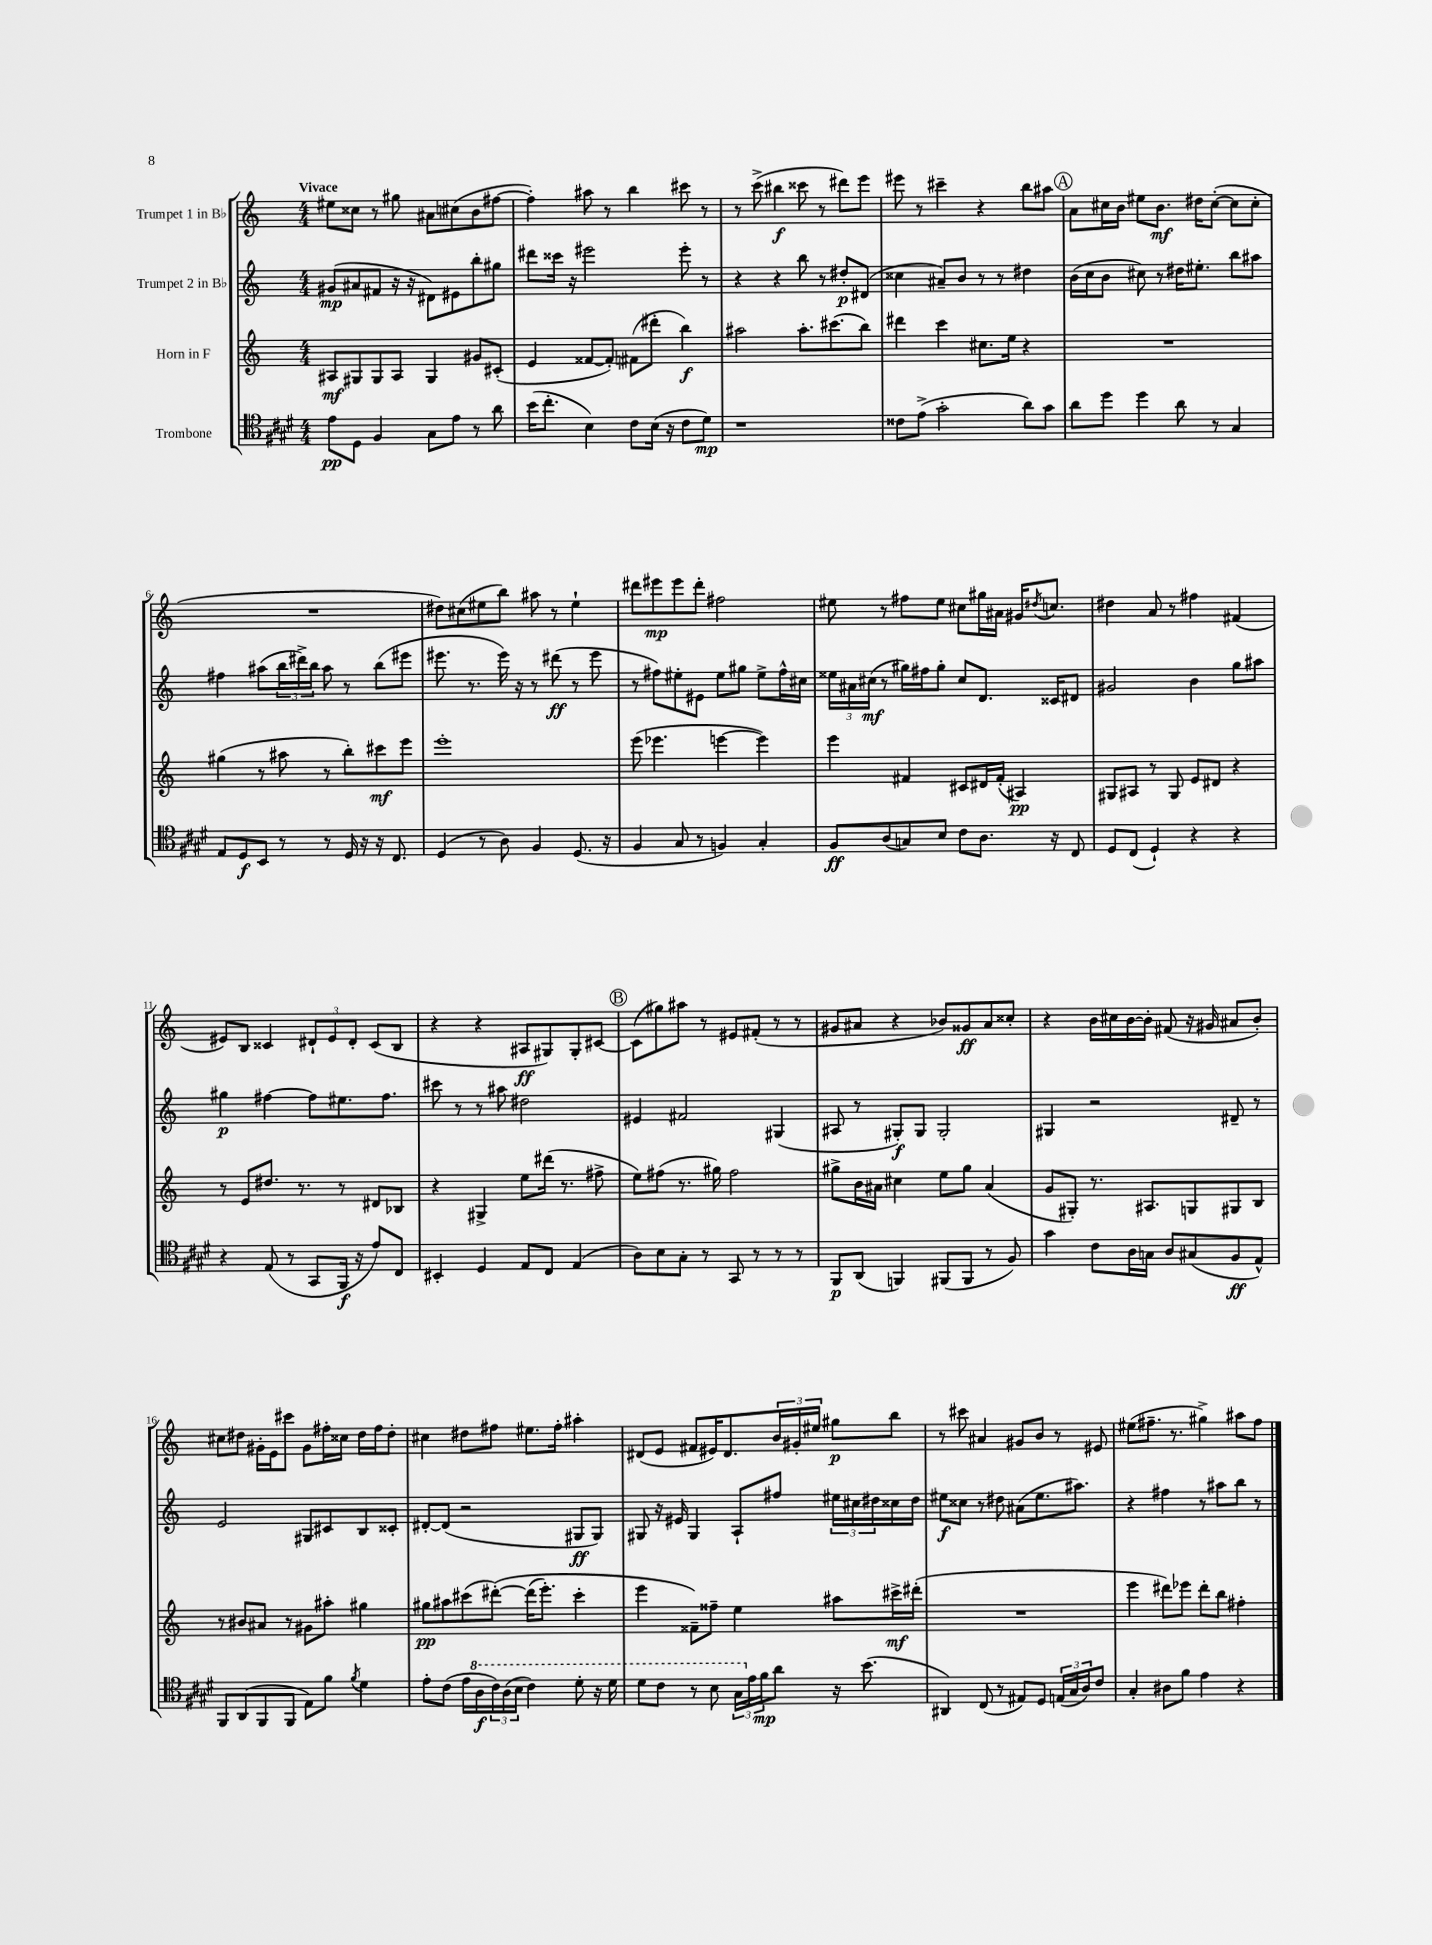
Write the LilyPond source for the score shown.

<<
\new StaffGroup <<
\new Staff = "s0" \with { instrumentName = "Trumpet 1 in Bb" } {
    \clef treble \key c \major \numericTimeSignature \time 4/4 \tempo "Vivace"
    eis''8 cisis''8 r8 gis''8 ais'8 cis''8( b'8 fis''8~ |
    fis''4-.) ais''8 r8 b''4 cis'''8 r8 |
    r8 c'''8->( bis''4\f cisis'''8 r8 dis'''8) e'''8 |
    eis'''8 r8 cis'''4-- r4 b''8 ais''8 |
    \mark \markup { \circle "A" } a'8 cis''16 b'16 eis''8 b'8.\mf dis''16 cis''8~-.( cis''8 cis''8-. |
    R1 |
    dis''8) cis''8( eis''8 b''8) ais''8 r8 eis''4-! |
    dis'''8 eis'''8\mp eis'''8 dis'''8-. fis''2 |
    eis''8 r8 fis''8 eis''8 cis''8 gis''16 ais'16 gis'16 \acciaccatura { dis''8 } c''8. |
    dis''4 a'8 r8 fis''4 fis'4( |
    eis'8) b8 cisis'4 \tuplet 3/2 { dis'8-! eis'8 dis'8-. } cisis'8( b8 |
    r4 r4 ais8\ff gis8) gis8-. cis'8~ |
    \mark \markup { \circle "B" } cis'8( gis''8) ais''8 r8 eis'8 fis'8-.( r8 r8 |
    gis'8 ais'8 r4 bes'8) gisis'8\ff ais'8 cisis''8-. |
    r4 b'16 cis''16 b'16~ b'16-. fis'8( r16 gis'16 ais'8 b'8-.) |
    cis''8 dis''8 gis'16-. e'16 cis'''8 gis'8 fis''16-. cisis''16 dis''16 fis''16 dis''8-. |
    cis''4 dis''8 fis''8 eis''8. fis''16-. ais''4-. |
    dis'8( e'8 fis'8 eis'16) dis'8. \tuplet 3/2 { b'16 gis'16-. eis''16 } gis''8\p b''8 |
    r8 cis'''8 ais'4 gis'8 b'8 r8 eis'8 |
    eis''8( fis''8.-- r8. gis''4->) ais''8 fis''8 \bar "|." |
}
\new Staff = "s1" \with { instrumentName = "Trumpet 2 in Bb" } {
    \clef treble \key c \major \numericTimeSignature \time 4/4
    gis'8\mp( ais'8 fis'8 r16 r16 dis'8) eis'8 b''8-. gis''8 |
    dis'''8 cisis'''16 r16 eis'''2 eis'''8-. r8 |
    r4 r4 b''8 r8 dis''8-.\p dis'8( |
    cisis''4 ais'8--) b'8 r8 r8 dis''4 |
    \mark \markup { \circle "A" } b'16( c''16 b'8 cis''8) r8 dis''16 eis''8.-. b''8 ais''8 |
    fis''4 ais''8( \tuplet 3/2 { b''16 dis'''16->) b''16 } ais''8 r8 b''8( eis'''8 |
    eis'''8. r8. eis'''16) r16 r8 dis'''8\ff( r8 eis'''8 |
    r8 fis''8) eis''8-. eis'8 eis''8 gis''8 eis''8-> fis''16-^ cis''16 |
    \tuplet 3/2 { eisis''16 ais'16 cis''16\mf( } r8 gis''16) fis''16 gis''8-. cis''8 d'8. cisis'16 dis'8 |
    gis'2 b'4 g''8 ais''8 |
    gis''4\p fis''4~ fis''8 eis''8. fis''8. |
    cis'''8 r8 r8 ais''8 dis''2 |
    \mark \markup { \circle "B" } eis'4 fis'2 gis4( |
    ais8 r8 gis8-.\f) gis8 gis2-. |
    gis4 r2 dis'8-- r8 |
    e'2 gis8 cis'8 b8 cisis'8-. |
    dis'8~-. dis'8( r2 gis8\ff gis8) |
    gis8 r16 eis'16 gis4 a8-! fis''8 \tuplet 3/2 { eis''16 cis''16 dis''16 } cisis''16 dis''16 |
    eis''8\f cisis''8 r8 dis''8 ais'8( eis''8. ais''8.) |
    r4 fis''4 r8 ais''8 b''8 r8 \bar "|." |
}
\new Staff = "s2" \with { instrumentName = "Horn in F" } {
    \clef treble \key c \major \numericTimeSignature \time 4/4
    ais8\mf gis8 gis8 ais8 gis4 gis'8 cis'8-.( |
    e'4 fisis'8~ fisis'8-.) fis'8( dis'''8-. b''4\f) |
    ais''2 ais''8.-. cis'''8.( b''8) |
    dis'''4 c'''4 cis''8. e''16 r4 |
    \mark \markup { \circle "A" } R1 |
    gis''4( r8 ais''8 r8 b''8-.) cis'''8\mf e'''8 |
    e'''1-. |
    e'''8( ees'''4. e'''4~ e'''4) |
    e'''4 fis'4 cis'8 dis'16 fis'16-.( ais4\pp) |
    gis8 ais8 r8 gis8 e'8 dis'8 r4 |
    r8 e'8 dis''8. r8. r8 dis'8 bes8 |
    r4 gis4-> e''8 dis'''16( r8. fis''8-> |
    \mark \markup { \circle "B" } e''8) fis''8( r8. gis''16) fis''2 |
    gis''8-> b'16 ais'16 cis''4 e''8 gis''8 ais'4( |
    g'8 gis8-.) r8. ais8. g8 gis8 b8 |
    r8 bis'8 ais'8 r8 gis'8 ais''8-. gis''4 |
    gis''8\pp ais''8 cis'''8( dis'''8~-.)\( dis'''16( e'''8.-.) cis'''4-. |
    e'''4 fisis'8--\) fisis''8-- e''4 ais''8 cis'''16->\mf dis'''16-.( |
    R1 |
    e'''4 dis'''8) ees'''8 dis'''8-. b''8 fis''4-. \bar "|." |
}
\new Staff = "s3" \with { instrumentName = "Trombone" } {
    \clef tenor \key e \major \numericTimeSignature \time 4/4
    e'8\pp dis8 fis4 gis8 e'8 r8 a'8 |
    b'16( cis''8.-. b4) cis'8 b16( r16 cis'8 dis'8\mp) |
    r1 |
    cisis'8 e'8->( gis'2-. a'8) gis'8 |
    \mark \markup { \circle "A" } a'8 dis''8 dis''4 a'8 r8 gis4 |
    e8 dis8\f b,8 r8 r8 dis16 r16 r16 cis8. |
    dis4( r8 a8) fis4 dis8.( r16 |
    fis4 gis8 r8 f4) gis4-. |
    fis8\ff a8( g8) b8 cis'8 a8. r16 cis8 |
    dis8 cis8( dis4-!) r4 r4 |
    r4 e8( r8 gis,8 fis,16\f r16 e'8) cis8 |
    bis,4-. dis4 e8 cis8 e4( |
    \mark \markup { \circle "B" } a8) b8 gis8-. r8 gis,8 r8 r8 r8 |
    fis,8\p a,8( f,4) fis,8( fis,8 r8 fis8) |
    gis'4 cis'8 a16 g16 a8 gis8( fis8\ff e8-^) |
    fis,8 a,8( fis,8 fis,8 e8) fis'8 \acciaccatura { fis'8 } dis'4 |
    e'8-. cis'8( e'16 \ottava #1 a'16\f \tuplet 3/2 { cis''16) a'16( b'16 } cis''4) dis''8-. r16 dis''16 |
    dis''8 cis''8 r8 b'8 \tuplet 3/2 { gis'16 \ottava #0 e'16 fis'16\mp } a'8 r16 b'8.( |
    ais,4) cis8( r8 eis8) dis8 \tuplet 3/2 { e16( gis16 a16) } cis'8 |
    gis4-. ais8 fis'8 e'4 r4 \bar "|." |
}
>>
>>
